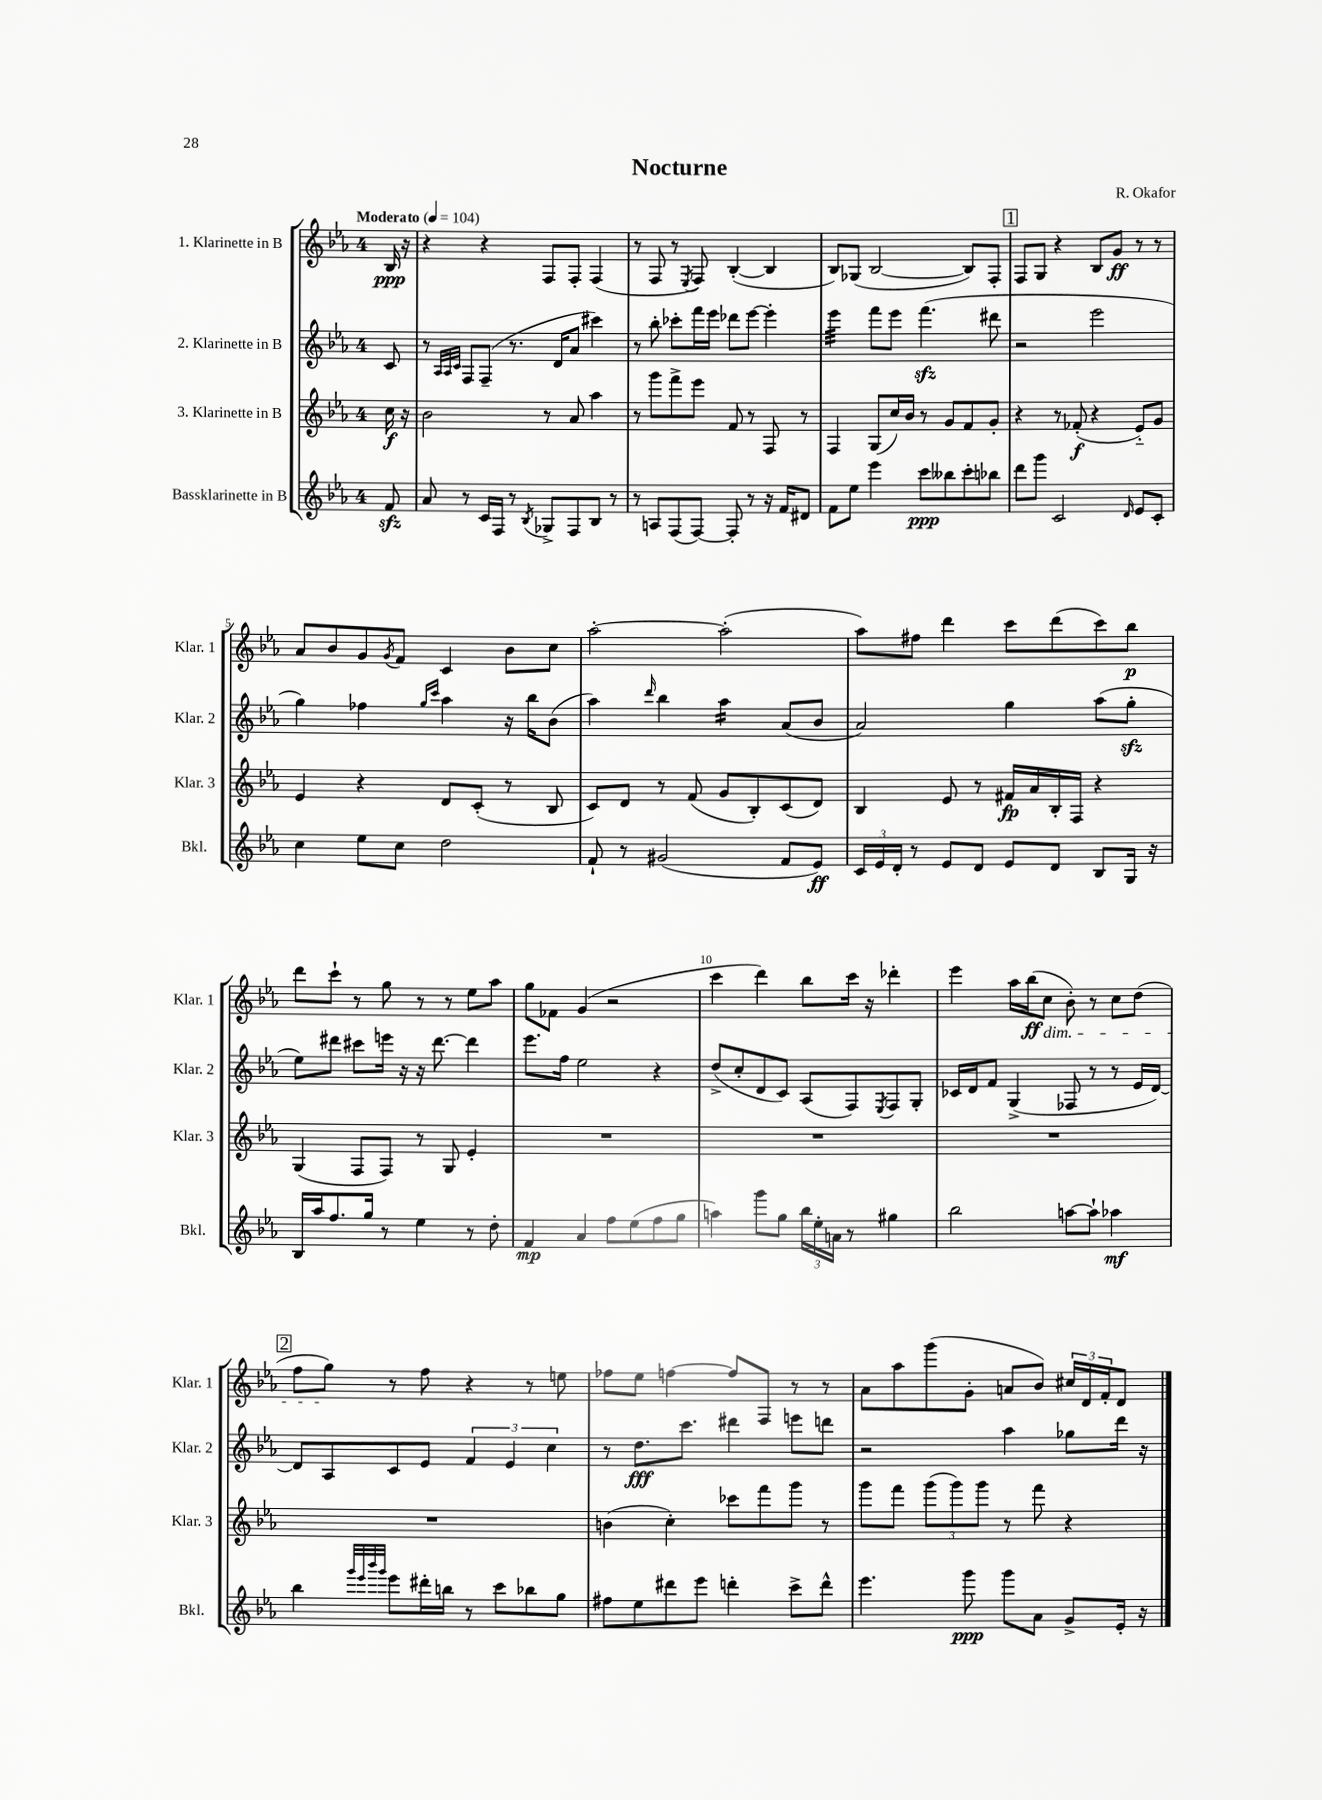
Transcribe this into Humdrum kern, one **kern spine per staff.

**kern	**kern	**kern	**kern
*staff4	*staff3	*staff2	*staff1
*clefG2	*clefG2	*clefG2	*clefG2
*k[b-e-a-]	*k[b-e-a-]	*k[b-e-a-]	*k[b-e-a-]
*M4/4	*M4/4	*M4/4	*M4/4
*MM104	*MM104	*MM104	*MM104
8f	16cc	8c	16B-
.	16r	.	16r
=	=	=	=
8a-	2b-	8r	4r
.	.	32qqA-	.
.	.	32qqA-	.
.	.	32qqc	.
8r	.	8F	.
16c	.	(8F~	4r
16F	.	.	.
8r	.	8.r	.
8qB-	.	.	.
8G-^	8r	.	8F
.	.	16d	.
8F	8a-	8a-	8F'
8B-	4aa-	4ccc#)	(4F
8r	.	.	.
=	=	=	=
8r	8r	8r	8r
8A	8ggg	8bb-'	8F
(8F	8fff^	8ccc-'	8r
.	.	.	8qE-
[8F)	8eee-	16fff	8F)
.	.	16eee-	.
8F']	8f	8ddd-	([4B-'
8r	8r	[8eee-	.
16r	8F	4eee-']	4B-]
16f	.	.	.
8d#	8r	.	.
=	=	=	=
8f	4F	4eee-	8B-)
8ee-	.	.	(8G-
4eee-	(8G	8fff	[2B-
.	16cc)	8eee-	.
.	16b-	.	.
8ccc	8r	(4.fff	.
8bb--	8g	.	.
8ccc'	8f	.	8B-])
8bb-	8g'	8ddd#	8F'
=	=	=	=
8ddd	4r	2r	8F
8ggg	.	.	8G
2c	8r	.	4r
.	(8f-'	.	.
.	4r	2eee-	8B-
.	.	.	8g
16qqd	.	.	.
8e-	8e-'~)	.	8r
8c'	8g	.	8r
=	=	=	=
4cc	4e-	4gg)	8a-
.	.	.	8b-
8ee-	4r	4ff-	8g
.	.	.	8qg
8cc	.	.	8f
.	.	16qqgg	.
.	.	16qqccc	.
2dd	8d	4aa-	4c
.	(8c'	.	.
.	8r	16r	8b-
.	.	16bb-	.
.	8B-	(8b-	8cc
=	=	=	=
8f`	8c)	4aa-)	[2aa-'
8r	8d	.	.
.	.	16qqddd	.
(2g#	8r	4bb-	.
.	(8f	.	.
.	8g	4aa-	(2aa-']
.	8B-')	.	.
8f	(8c	(8a-	.
8e-)	8d)	8b-	.
=	=	=	=
24c	4B-	2a-)	8aa-)
24e-	.	.	.
24d'	.	.	.
8r	.	.	8ff#
8e-	8e-	.	4ddd
8d	8r	.	.
8e-	16f#	4gg	8ccc
.	16a-	.	.
8d	16B-'	.	(8ddd
.	16F	.	.
8B-	4r	(8aa-	8ccc)
16G	.	8gg'	8bb-
16r	.	.	.
=	=	=	=
16B-	(4G	8ee-)	8ddd
16aa-	.	.	.
8.ff	.	8ddd#	8ccc`
.	8F	8ccc#	8r
16gg	.	.	.
8r	8F)	16eee	8gg
.	.	16r	.
4ee-	8r	16r	8r
.	.	[8.ddd#	.
.	8G	.	8r
8r	4e-'	4ddd#]	8ee-
8dd'	.	.	8aa-
=	=	=	=
4f	1r	8.eee-	8gg
.	.	.	8f-
.	.	16ff	.
4a-	.	2ee-	(4g
8ff	.	.	2r
(8ee-	.	.	.
8ff	.	4r	.
8gg	.	.	.
=	=	=	=
4aa)	1r	(8dd^	4ccc
.	.	8cc'	.
8ggg	.	8d	4ddd)
8gg	.	8c)	.
24bb-	.	(8A-	8bb-
24ee-'	.	.	.
24a	.	.	.
8r	.	8F)	16ccc
.	.	.	16r
.	.	8qE-	.
4gg#	.	8F	4ddd-'
.	.	8G'	.
=	=	=	=
2bb-	1r	16c-	4eee-
.	.	16d	.
.	.	8f	.
.	.	(4G^	16aa-
.	.	.	(16bb-
.	.	.	8cc
[8aa	.	8F-	8b-')
8aa`]	.	8r	8r
4aa-	.	8r	8cc
.	.	16e-	(8dd
.	.	[16d)	.
=	=	=	=
4bb-	1r	8d]	8ff
.	.	8A-	8gg)
32qqggg	.	.	.
32qqeee-	.	.	.
32qqbbb-	.	.	.
32qqggg	.	.	.
8eee-	.	8c	8r
16ddd#'	.	8e-	8ff
16bb	.	.	.
8r	.	6f	4r
8ccc	.	.	.
.	.	6e-	.
8bb-	.	.	8r
.	.	6cc	.
8gg	.	.	8ee
=	=	=	=
8ff#	(4b	8r	8ff-
8ee-	.	8.dd	8ee-
8ddd#	4cc')	.	[4ff
.	.	8.ccc	.
8eee-	.	.	.
4ddd'	8ccc-	4ddd#	8ff]
.	8fff	.	8F
8ccc^	8ggg	8eee	8r
8ddd^^	8r	8ddd	8r
=	=	=	=
4.eee-	8ggg	2r	8a-
.	8fff	.	8aa-
.	(12ggg	.	(8ggg
.	12ggg)	.	.
8ggg	.	.	8g'
.	12ggg	.	.
8ggg	8r	4aa-	8a
8a-	8fff	.	8b-)
8g^	4r	8gg-	24cc#
.	.	.	24d
.	.	.	24f'
16e-'	.	16ddd	8d
16r	.	16r	.
==	==	==	==
*-	*-	*-	*-
